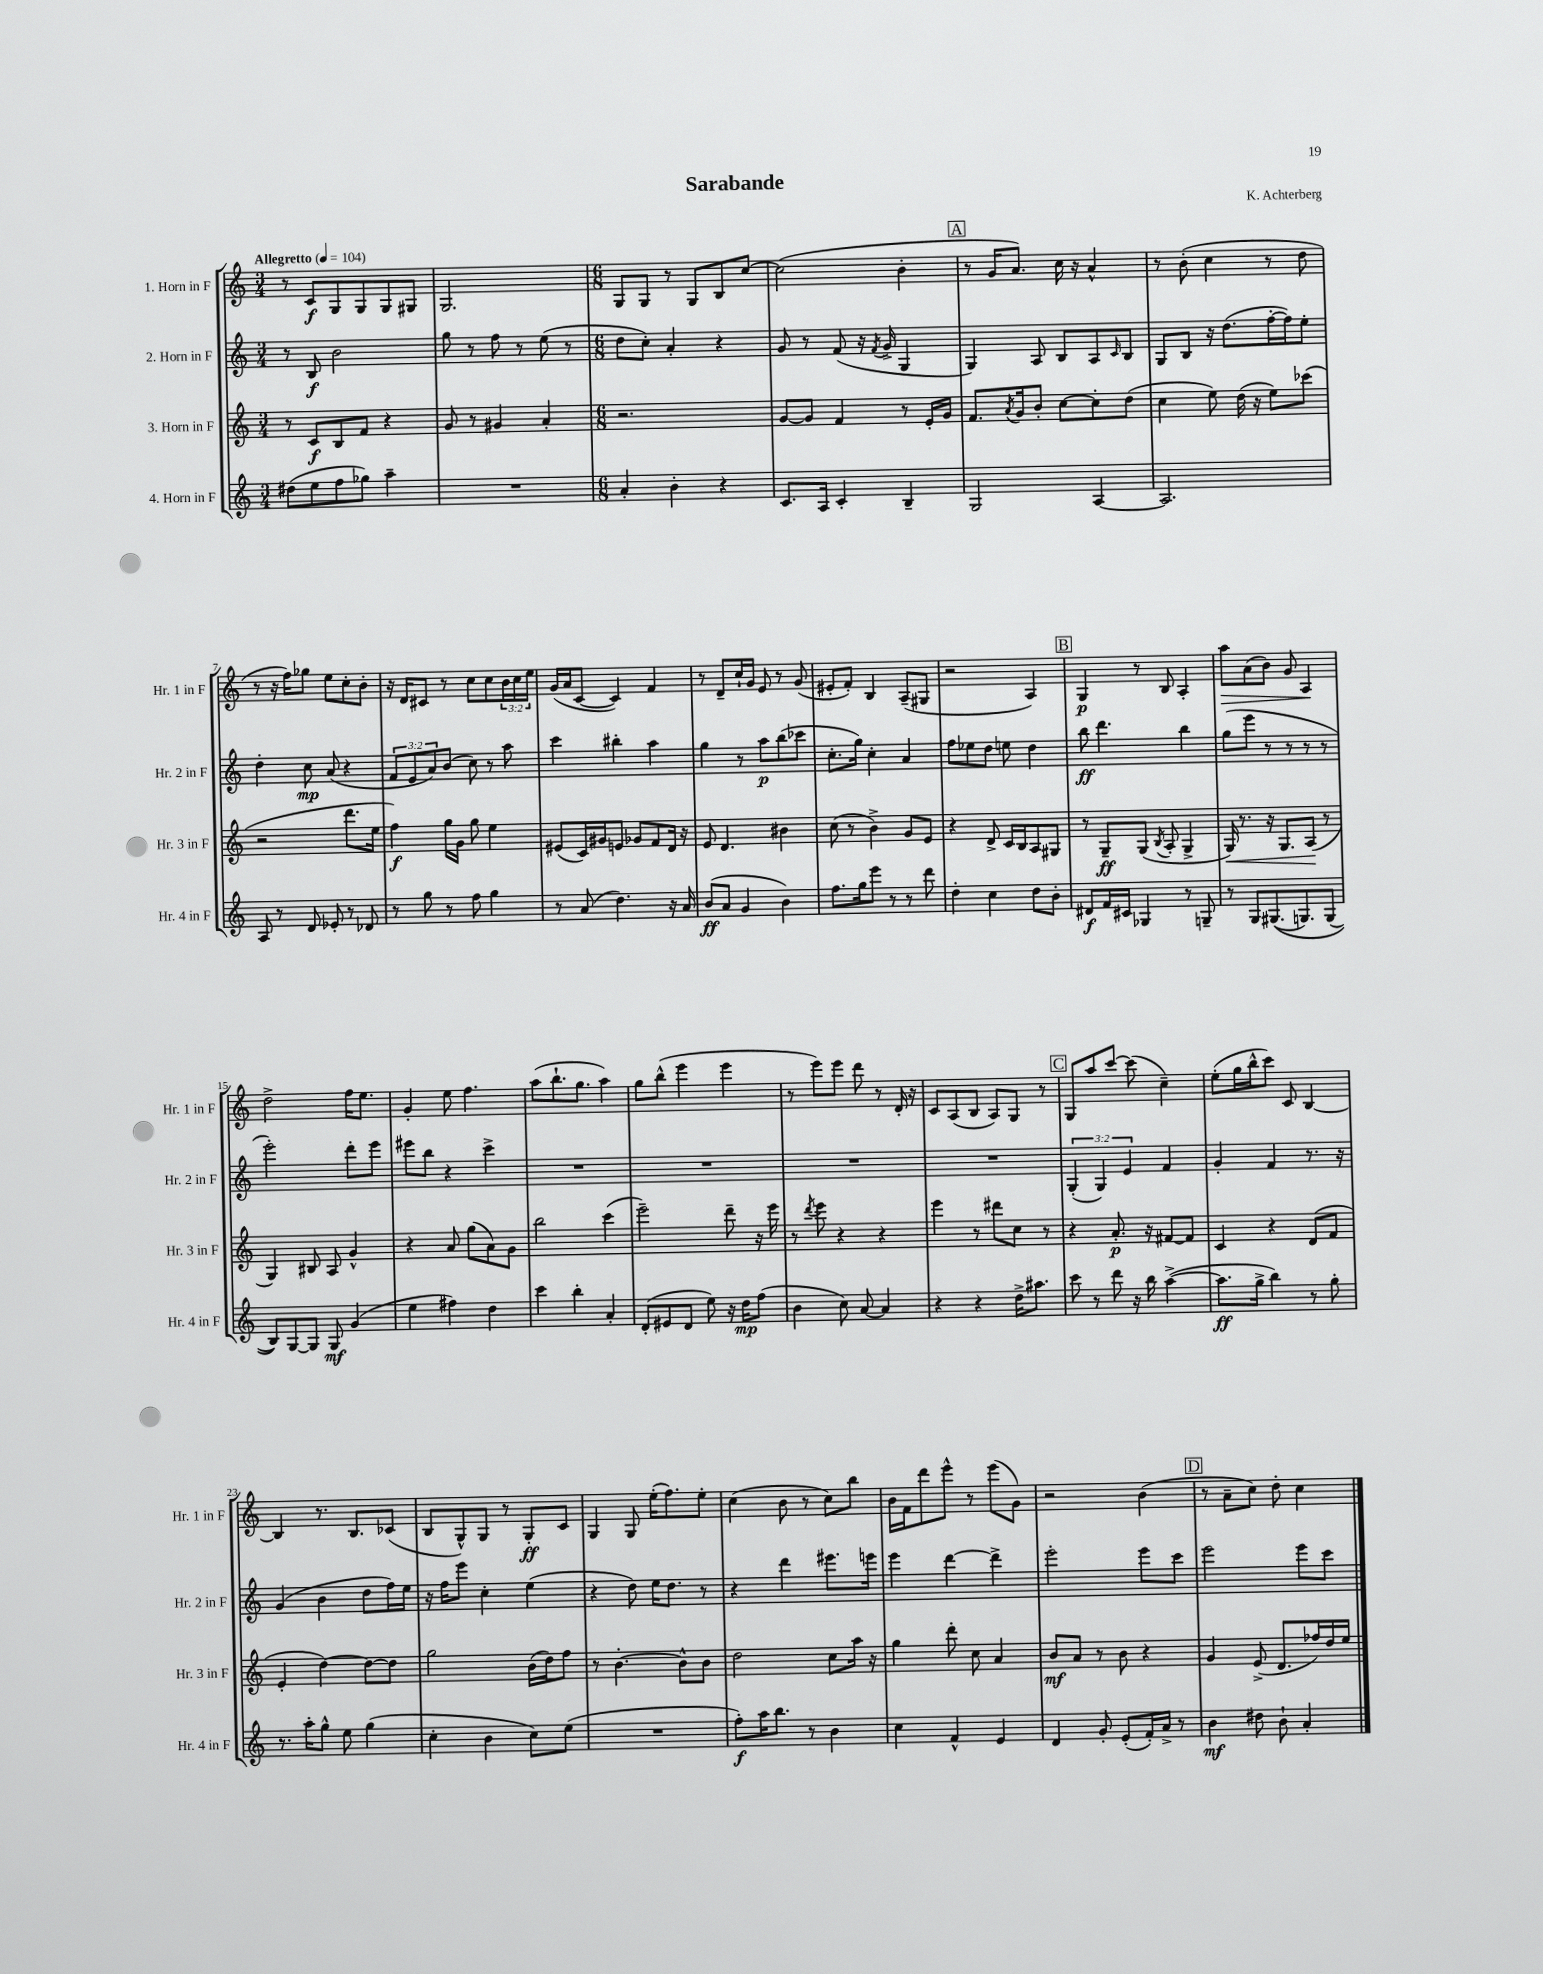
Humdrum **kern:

**kern	**dynam	**kern	**dynam	**kern	**dynam	**kern	**dynam
*part4	*part4	*part3	*part3	*part2	*part2	*part1	*part1
*staff4	*staff4	*staff3	*staff3	*staff2	*staff2	*staff1	*staff1
*I"4. Horn in F	*	*I"3. Horn in F	*	*I"2. Horn in F	*	*I"1. Horn in F	*
*I'Hr. 4 in F	*	*I'Hr. 3 in F	*	*I'Hr. 2 in F	*	*I'Hr. 1 in F	*
*clefG2	*	*clefG2	*	*clefG2	*	*clefG2	*
*k[]	*	*k[]	*	*k[]	*	*k[]	*
*M3/4	*	*M3/4	*	*M3/4	*	*M3/4	*
*MM104	*	*MM104	*	*MM104	*	*MM104	*
=1	=1	=1	=1	=1	=1	=1	=1
!	!	!	!	!	!	!LO:TX:a:B:t=Allegretto	!
(8dd#X\L	.	8r	.	8r	.	8r	.
8ee\	.	8c/L	f	8B/	f	8c/L	f
8ff\	.	8B/	.	2b\	.	8G/	.
8gg-X\J)	.	8f/J	.	.	.	8G/	.
4aa~\	.	4r	.	.	.	8G/	.
.	.	.	.	.	.	8G#X/J	.
=2	=2	=2	=2	=2	=2	=2	=2
2.r	.	8g/	.	8gg\	.	2.G/	.
.	.	8r	.	8r	.	.	.
.	.	4g#X/	.	8ff\	.	.	.
.	.	.	.	8r	.	.	.
.	.	4a'/	.	(8ee\	.	.	.
.	.	.	.	8r	.	.	.
=3	=3	=3	=3	=3	=3	=3	=3
*M6/8	*	*M6/8	*	*M6/8	*	*M6/8	*
4a'/	.	2.r	.	8dd\L	.	8G/L	.
.	.	.	.	8cc'\J)	.	8G/J	.
4b'\	.	.	.	4a'/	.	8r	.
.	.	.	.	.	.	8G/L	.
4r	.	.	.	4r	.	8B/	.
.	.	.	.	.	.	[8cc/J	.
=4	=4	=4	=4	=4	=4	=4	=4
8.c/L	.	[8g/L	.	8g/	.	(2cc\]	.
.	.	8g/J]	.	8r	.	.	.
16A/Jk	.	.	.	.	.	.	.
4c'/	.	4f/	.	(8f/	.	.	.
.	.	.	.	16r	.	.	.
.	.	.	.	8qf/	.	.	.
.	.	.	.	16g^/	.	.	.
4B~/	.	8r	.	4G/	.	4b'\	.
.	.	16e'/LL	.	.	.	.	.
.	.	16g/JJ	.	.	.	.	.
!!LO:REH:place=s1:t=A
=5	=5	=5	=5	=5	=5	=5	=5
2G/	.	8.f/L	.	4G/)	.	8r	.
.	.	.	.	.	.	16g/KL	.
.	.	8qa/	.	.	.	.	.
.	.	16g/k	.	.	.	8.a/J)	.
.	.	8b'/J	.	8A/	.	.	.
.	.	[8cc\L	.	8B/L	.	16cc\	.
.	.	.	.	.	.	16r	.
[4A/	.	8cc'\]	.	8A/	.	4a^^/	.
.	.	.	.	16qqc/	.	.	.
.	.	(8dd\J	.	8B/J	.	.	.
=6	=6	=6	=6	=6	=6	=6	=6
2.A/]	.	4cc\	.	8G/L	.	8r	.
.	.	.	.	8B/J	.	(8b'\	.
.	.	8ee\)	.	16r	.	4cc\	.
.	.	.	.	(8.dd\L	.	.	.
.	.	(16dd\	.	.	.	.	.
.	.	16r	.	.	.	.	.
.	.	8ee\L)	.	[16ff'\L	.	8r	.
.	.	.	.	16ff\J])	.	.	.
.	.	(8ccc-X\J	.	8ee'\J	.	8dd\	.
!!LO:LB:g=z
=7	=7	=7	=7	=7	=7	=7	=7
8A/	.	2r	.	4dd'\	.	8r	.
8r	.	.	.	.	.	16r	.
.	.	.	.	.	.	16ff\KL)	.
8d/	.	.	.	8cc\	mp	8gg-X\J	.
8e-X'/	.	.	.	(8a/	.	8ee\L	.
8r	.	8.ddd\L	.	4r	.	8cc'\	.
8d-X/	.	.	.	.	.	8b'\J	.
.	.	16ee\Jk	.	.	.	.	.
=8	=8	=8	=8	=8	=8	=8	=8
8r	.	4ff\)	f	12f/L	.	16r	.
.	.	.	.	.	.	16d/KL	.
.	.	.	.	12e/	.	.	.
8gg\	.	.	.	.	.	8c#X/J	.
.	.	.	.	12a/)	.	.	.
8r	.	16gg\LL	.	(8b/J	.	8r	.
.	.	16g\JJ	.	.	.	.	.
8ff\	.	8gg\	.	8cc\)	.	8cc\L	.
4gg\	.	4ee\	.	8r	.	8cc\	.
.	.	.	.	8aa\	.	24b\L	.
.	.	.	.	.	.	24cc\	.
.	.	.	.	.	.	24ee\JJ	.
=9	=9	=9	=9	=9	=9	=9	=9
8r	.	(8e#X/L	.	4ccc\	.	(16g/LL	.
.	.	.	.	.	.	16a/J	.
(8a/	.	16c/L)	.	.	.	[8c/J	.
.	.	16g#X/J	.	.	.	.	.
4.dd\)	.	8en/J	.	4bb#X'\	.	4c/])	.
.	.	8g-X/L	.	.	.	.	.
.	.	8f/	.	4aa\	.	4f/	.
16r	.	16d/Jk	.	.	.	.	.
16a/	.	16r	.	.	.	.	.
=10	=10	=10	=10	=10	=10	=10	=10
(8b/L	ff	8e/	.	4gg\	.	8r	.
8a/J	.	4.d/	.	.	.	8d~/L	.
4g/	.	.	.	8r	.	16cc`/L	.
.	.	.	.	.	.	16g/JJ	.
.	.	.	.	8aa\L	p	8e/	.
4b\)	.	4b#X\	.	(8bb\	.	8r	.
.	.	.	.	8ccc-X\J	.	(8g/	.
=11	=11	=11	=11	=11	=11	=11	=11
8.ff\L	.	(8cc\	.	8.cc'\L	.	8e#X'/L	.
.	.	8r	.	.	.	8f'/J)	.
16gg\k	.	.	.	16gg\Jk)	.	.	.
8eee\J	.	4b^\)	.	4cc'\	.	4B/	.
8r	.	.	.	.	.	.	.
8r	.	8g/L	.	4a/	.	(8A~/L	.
8ddd\	.	8e/J	.	.	.	8G#X/J	.
=12	=12	=12	=12	=12	=12	=12	=12
4dd'\	.	4r	.	8ff\L	.	2r	.
.	.	.	.	8ee-X\	.	.	.
4cc\	.	8d^/	.	8dd\J	.	.	.
.	.	16c/LL	.	8een\	.	.	.
.	.	16B/J	.	.	.	.	.
8dd\L	.	8A/	.	4dd\	.	4A/)	.
8b'\J	.	8G#X/J	.	.	.	.	.
!!LO:REH:place=s1:t=B
=13	=13	=13	=13	=13	=13	=13	=13
8d#X/L	f	8r	.	8bb\	ff	4G/	p
16f/L	.	8G~/L	ff	4.ddd\	.	.	.
16c#X/JJ	.	.	.	.	.	.	.
4G-X/	.	(8G/J	.	.	.	8r	.
.	.	8qB/	.	.	.	.	.
.	.	8A'/	.	.	.	8B/	.
8r	.	4G^/	.	4bb\	.	4A'/	.
8Gn~/	.	.	.	.	.	.	.
=14	=14	=14	=14	=14	=14	=14	=14
!	!	!	!LO:HP:b	!	!	!	!LO:HP:b
8r	.	16G/)	<	(8gg\L	.	8aa\L	>
.	.	8.r	.	.	.	.	.
8G/L	.	.	.	8eee\J	.	(8a\	.
((8.G#X/	.	16r	.	8r	.	8b\J)	.
.	.	8.G/L	.	.	.	.	.
.	.	.	.	8r	.	8g/	.
8.Gn/)	.	.	.	.	.	.	.
.	.	(8A/J	.	8r	.	4A/	.
(8G/J	.	8r	[	8r	.	.	.
.	.	.	.	.	.	.	]
!!LO:LB:g=z
=15	=15	=15	=15	=15	=15	=15	=15
8B/L))	.	4G/)	.	2eee'\)	.	2dd^\	.
[8G/	.	.	.	.	.	.	.
8G/J]	.	8B#X/	.	.	.	.	.
8G/	mf	8A/	.	.	.	.	.
(4g/	.	4g^^/	.	8ddd'\L	.	16ff\KL	.
.	.	.	.	.	.	8.ee\J	.
.	.	.	.	8eee\J	.	.	.
=16	=16	=16	=16	=16	=16	=16	=16
4ee\	.	4r	.	8eee#X\L	.	4g'/	.
.	.	.	.	8bb\J	.	.	.
4ff#X\)	.	8a/	.	4r	.	8ee\	.
.	.	(8gg\L	.	.	.	4.ff\	.
4dd\	.	8a\)	.	4ccc^\	.	.	.
.	.	8g\J	.	.	.	.	.
=17	=17	=17	=17	=17	=17	=17	=17
4ccc\	.	2bb\	.	2.r	.	(8aa\L	.
.	.	.	.	.	.	8.bb`\	.
4bb'\	.	.	.	.	.	.	.
.	.	.	.	.	.	8.gg\J	.
4a'/	.	(4ccc\	.	.	.	4aa\)	.
=18	=18	=18	=18	=18	=18	=18	=18
(8d'/L	.	2eee~\)	.	2.r	.	8gg\L	.
8e#X/	.	.	.	.	.	(8bb^^\J	.
8d/J	.	.	.	.	.	4eee\	.
8ee\)	.	.	.	.	.	.	.
16r	.	8ddd~\	.	.	.	4eee\	.
16dd\KL	mp	.	.	.	.	.	.
(8ff\J	.	16r	.	.	.	.	.
.	.	16eee\	.	.	.	.	.
=19	=19	=19	=19	=19	=19	=19	=19
4b\	.	8r	.	2.r	.	8r	.
.	.	8qddd/	.	.	.	.	.
.	.	8eee\	.	.	.	8eee\L)	.
8cc\)	.	4r	.	.	.	8eee\J	.
[8a/	.	.	.	.	.	8ddd\	.
4a/]	.	4r	.	.	.	8r	.
.	.	.	.	.	.	16d'/	.
.	.	.	.	.	.	16r	.
=20	=20	=20	=20	=20	=20	=20	=20
4r	.	4eee\	.	2.r	.	8c/L	.
.	.	.	.	.	.	(8A/	.
4r	.	8r	.	.	.	8B/J	.
.	.	8ddd#X\L	.	.	.	8A/L)	.
16dd^\KL	.	8cc\J	.	.	.	8G/J	.
8.aa#X\J	.	.	.	.	.	.	.
.	.	8r	.	.	.	8r	.
!!LO:REH:place=s1:t=C
=21	=21	=21	=21	=21	=21	=21	=21
8ccc\	.	4r	.	(6G'/	.	8G/L	.
8r	.	.	.	.	.	8aa/	.
.	.	.	.	6G/)	.	.	.
8ddd\	.	8.a'/	p	.	.	[8ccc/J	.
.	.	.	.	6e/	.	.	.
16r	.	.	.	.	.	(8ccc\]	.
16bb\	.	16r	.	.	.	.	.
([4aa^\	.	[8f#X/L	.	4f/	.	4cc~\)	.
.	.	8f#/J]	.	.	.	.	.
=22	=22	=22	=22	=22	=22	=22	=22
8.aa\L]	ff	4c/	.	4g'/	.	(8ee'\L	.
.	.	.	.	.	.	16gg\L	.
16gg^\Jk	.	.	.	.	.	16bb^^\J	.
4bb\)	.	4r	.	4f/	.	8ccc\J)	.
.	.	.	.	.	.	8c/	.
8r	.	(8d/L	.	8.r	.	[4B/	.
8gg'\	.	8f/J	.	.	.	.	.
.	.	.	.	16r	.	.	.
!!LO:LB:g=z
=23	=23	=23	=23	=23	=23	=23	=23
8.r	.	4e'/	.	(4g/	.	4B/]	.
16aa'\KL	.	.	.	.	.	.	.
8gg^^\J	.	[4dd\)	.	4b\	.	8.r	.
8ee\	.	.	.	.	.	.	.
.	.	.	.	.	.	8.B/L	.
(4gg\	.	8dd\L_	.	8dd\L	.	.	.
.	.	8dd\J]	.	16ff\L)	.	(8c-X/J	.
.	.	.	.	16ee\JJ	.	.	.
=24	=24	=24	=24	=24	=24	=24	=24
4cc'\	.	2gg\	.	16r	.	8B/L	.
.	.	.	.	16ff\KL	.	.	.
.	.	.	.	8eee\J	.	8G^^/)	.
4b\	.	.	.	4cc'\	.	8G/J	.
.	.	.	.	.	.	8r	.
8cc\L)	.	(16b\LL	.	(4ee\	.	8G'/L	ff
.	.	16dd\J)	.	.	.	.	.
(8ee\J	.	8ff\J	.	.	.	8c/J	.
=25	=25	=25	=25	=25	=25	=25	=25
2.r	.	8r	.	4r	.	4G/	.
.	.	[4.b'\	.	.	.	.	.
.	.	.	.	8dd\)	.	8G/	.
.	.	.	.	16ee\KL	.	(16ee'\KL	.
.	.	.	.	8.dd\J	.	8.ff\)	.
.	.	8b^^\L]	.	.	.	.	.
.	.	8b\J	.	8r	.	8ee'\J	.
=26	=26	=26	=26	=26	=26	=26	=26
8ff'\L)	f	2dd\	.	4r	.	(4cc\	.
16aa\K	.	.	.	.	.	.	.
8.bb\J	.	.	.	.	.	.	.
.	.	.	.	4ddd\	.	8b\	.
8r	.	.	.	.	.	8r	.
4b\	.	8cc\L	.	8.eee#X\L	.	8cc\L)	.
.	.	16aa\Jk	.	.	.	8bb\J	.
.	.	16r	.	16eeen\Jk	.	.	.
=27	=27	=27	=27	=27	=27	=27	=27
4cc\	.	4gg\	.	4eee\	.	16b\LL	.
.	.	.	.	.	.	16f\J	.
.	.	.	.	.	.	8ddd\	.
4f^^/	.	8ddd'\	.	[4ddd\	.	8eee^^\J	.
.	.	8cc\	.	.	.	8r	.
4e/	.	4a/	.	4ddd^\]	.	(8eee\L	.
.	.	.	.	.	.	8g\J)	.
=28	=28	=28	=28	=28	=28	=28	=28
4d/	.	8b/L	mf	2eee'\	.	2r	.
.	.	8a/J	.	.	.	.	.
8g'/	.	8r	.	.	.	.	.
(8e'/L	.	8b\	.	.	.	.	.
16f'/L)	.	4r	.	8eee\L	.	(4b\	.
16a^/JJ	.	.	.	.	.	.	.
8r	.	.	.	8ccc\J	.	.	.
!!LO:REH:place=s1:t=D
=29	=29	=29	=29	=29	=29	=29	=29
4b\	mf	4g/	.	2eee\	.	8r	.
.	.	.	.	.	.	8a~\L	.
8dd#X\	.	(8e^/	.	.	.	8cc\J)	.
8b`\	.	8.d/L	.	.	.	8dd'\	.
4a'/	.	.	.	8eee\L	.	4cc\	.
.	.	16ff-X/L)	.	.	.	.	.
.	.	16dd/	.	8ccc\J	.	.	.
.	.	16ee/JJ	.	.	.	.	.
==	==	==	==	==	==	==	==
*-	*-	*-	*-	*-	*-	*-	*-
